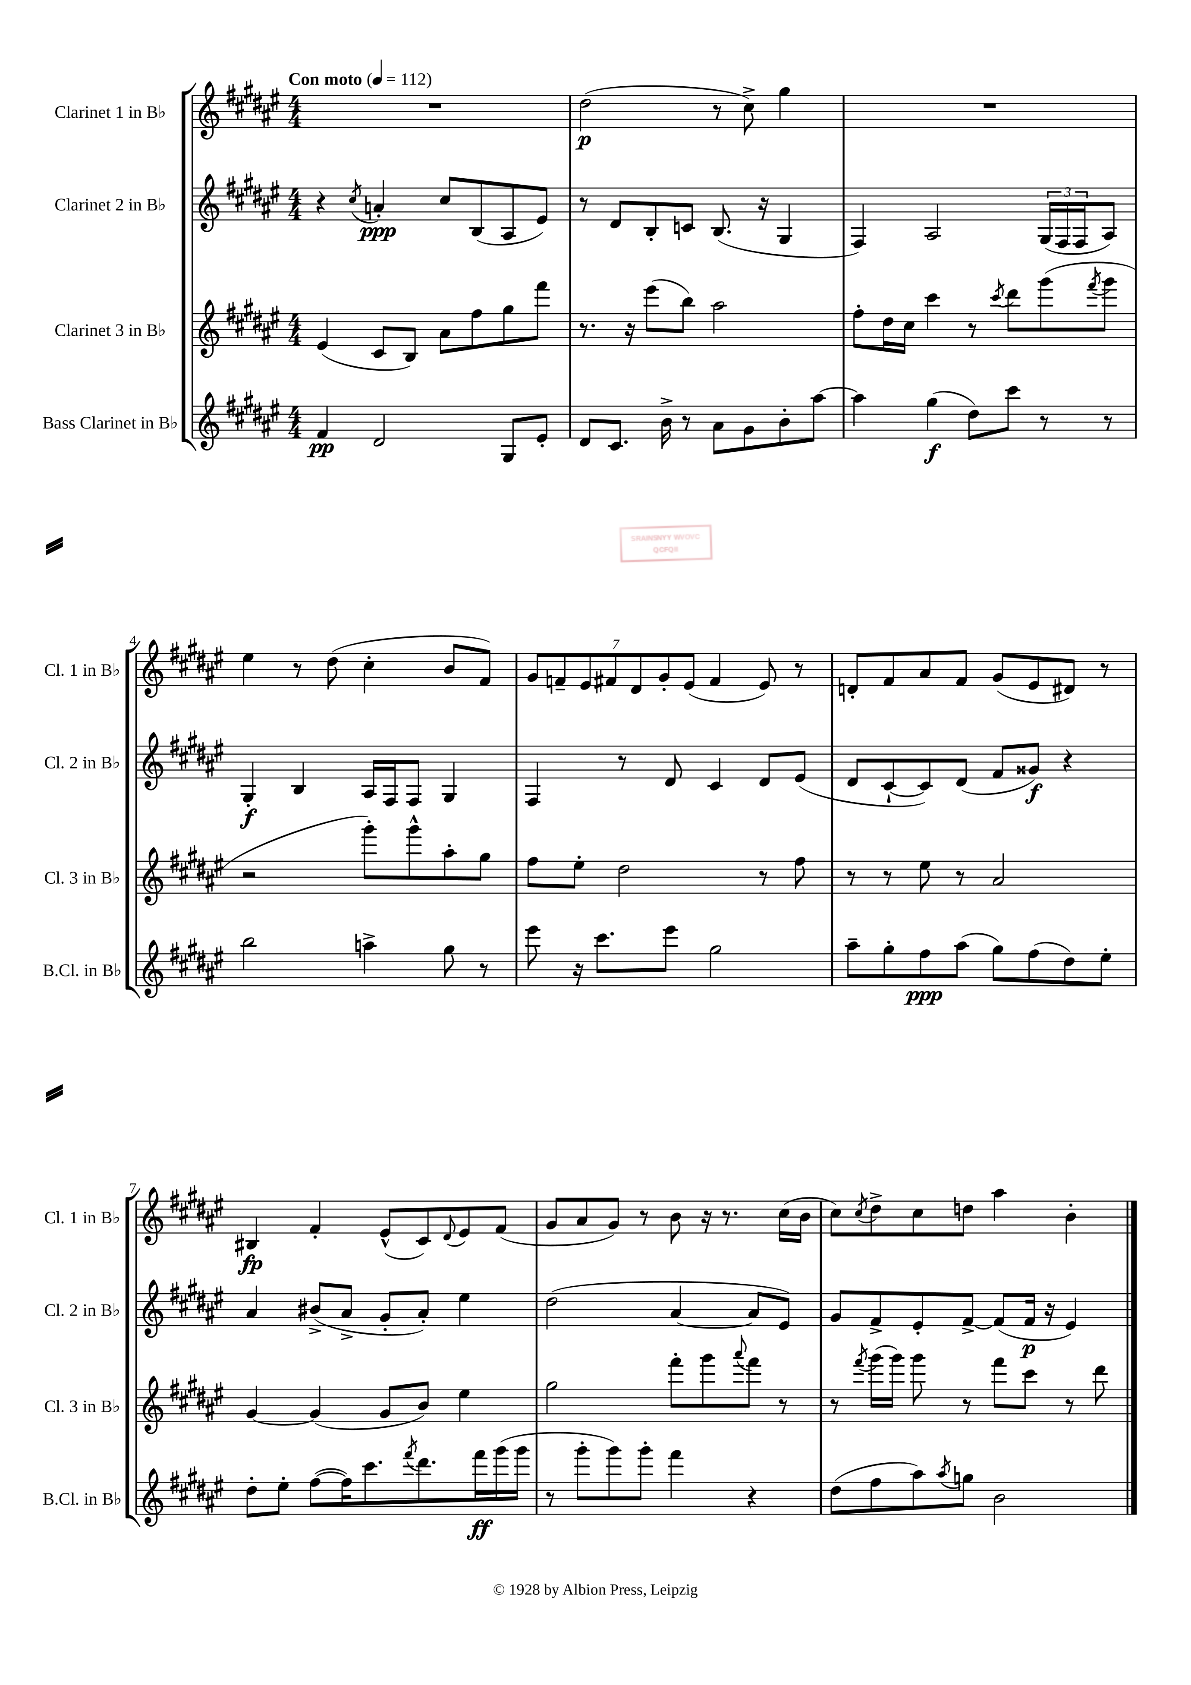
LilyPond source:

<<
\new StaffGroup <<
\new Staff = "s0" \with { instrumentName = "Clarinet 1 in Bb" shortInstrumentName = "Cl. 1 in Bb" } {
    \clef treble \key fis \major \numericTimeSignature \time 4/4 \tempo "Con moto" 4 = 112
    R1 |
    dis''2\p( r8 cis''8->) gis''4 |
    R1 |
    eis''4 r8 dis''8( cis''4-. b'8 fis'8) |
    \tuplet 7/4 { gis'8 f'8-- eis'8 fis'8 dis'8 gis'8-. eis'8( } fis'4 eis'8) r8 |
    d'8-. fis'8 ais'8 fis'8 gis'8( eis'8 dis'8) r8 |
    bis4\fp fis'4-. eis'8-^( cis'8) \appoggiatura { dis'8 } eis'8 fis'8( |
    gis'8 ais'8 gis'8) r8 b'8 r16 r8. cis''16( b'16 |
    cis''8) \acciaccatura { cis''8 } dis''8-> cis''8 d''8 ais''4 b'4-. \bar "|." |
}
\new Staff = "s1" \with { instrumentName = "Clarinet 2 in Bb" shortInstrumentName = "Cl. 2 in Bb" } {
    \clef treble \key fis \major \numericTimeSignature \time 4/4
    r4 \acciaccatura { cis''8 } a'4-.\ppp cis''8 b8( ais8 eis'8) |
    r8 dis'8 b8-. c'8 b8.( r16 gis4 |
    fis4) ais2 \tuplet 3/2 { gis16( fis16 fis16 } ais8) |
    gis4-.\f b4 ais16 fis16 fis8 gis4 |
    fis4 r8 dis'8 cis'4 dis'8 eis'8( |
    dis'8 cis'8~-! cis'8) dis'8( fis'8 gisis'8\f) r4 |
    ais'4 bis'8->( ais'8-> gis'8-. ais'8-.) eis''4 |
    dis''2( ais'4~ ais'8 eis'8) |
    gis'8 fis'8-> eis'8-. fis'8~-> fis'8( fis'16\p r16 eis'4) \bar "|." |
}
\new Staff = "s2" \with { instrumentName = "Clarinet 3 in Bb" shortInstrumentName = "Cl. 3 in Bb" } {
    \clef treble \key fis \major \numericTimeSignature \time 4/4
    eis'4( cis'8 b8) ais'8 fis''8 gis''8 fis'''8 |
    r8. r16 eis'''8( b''8) ais''2 |
    fis''8-. dis''16 cis''16 cis'''4 r8 \acciaccatura { cis'''8 } dis'''8 gis'''8( \acciaccatura { fis'''8 } gis'''8 |
    r2 gis'''8-.) gis'''8-^ ais''8-. gis''8 |
    fis''8 eis''8-. dis''2 r8 fis''8 |
    r8 r8 eis''8 r8 ais'2 |
    gis'4~ gis'4( gis'8 b'8) eis''4 |
    gis''2 fis'''8-. gis'''8 \appoggiatura { ais'''8 } fis'''8 r8 |
    r8 \acciaccatura { fis'''8 } gis'''16( gis'''16) gis'''8 r8 fis'''8 cis'''8 r8 dis'''8 \bar "|." |
}
\new Staff = "s3" \with { instrumentName = "Bass Clarinet in Bb" shortInstrumentName = "B.Cl. in Bb" } {
    \clef treble \key fis \major \numericTimeSignature \time 4/4
    fis'4\pp dis'2 gis8 eis'8-. |
    dis'8 cis'8. b'16-> r8 ais'8 gis'8 b'8-. ais''8~ |
    ais''4 gis''4\f( dis''8) cis'''8 r8 r8 |
    b''2 a''4-> gis''8 r8 |
    eis'''8 r16 cis'''8. eis'''8 gis''2 |
    ais''8-- gis''8-. fis''8\ppp ais''8( gis''8) fis''8( dis''8) eis''8-. |
    dis''8-. eis''8-. fis''8~( fis''16) cis'''8. \acciaccatura { fis'''8 } dis'''8. fis'''16\ff gis'''16( gis'''16 |
    r8 gis'''8-. gis'''8) gis'''8-. fis'''4 r4 |
    dis''8( fis''8 ais''8) \acciaccatura { ais''8 } g''8 b'2 \bar "|." |
}
>>
>>
